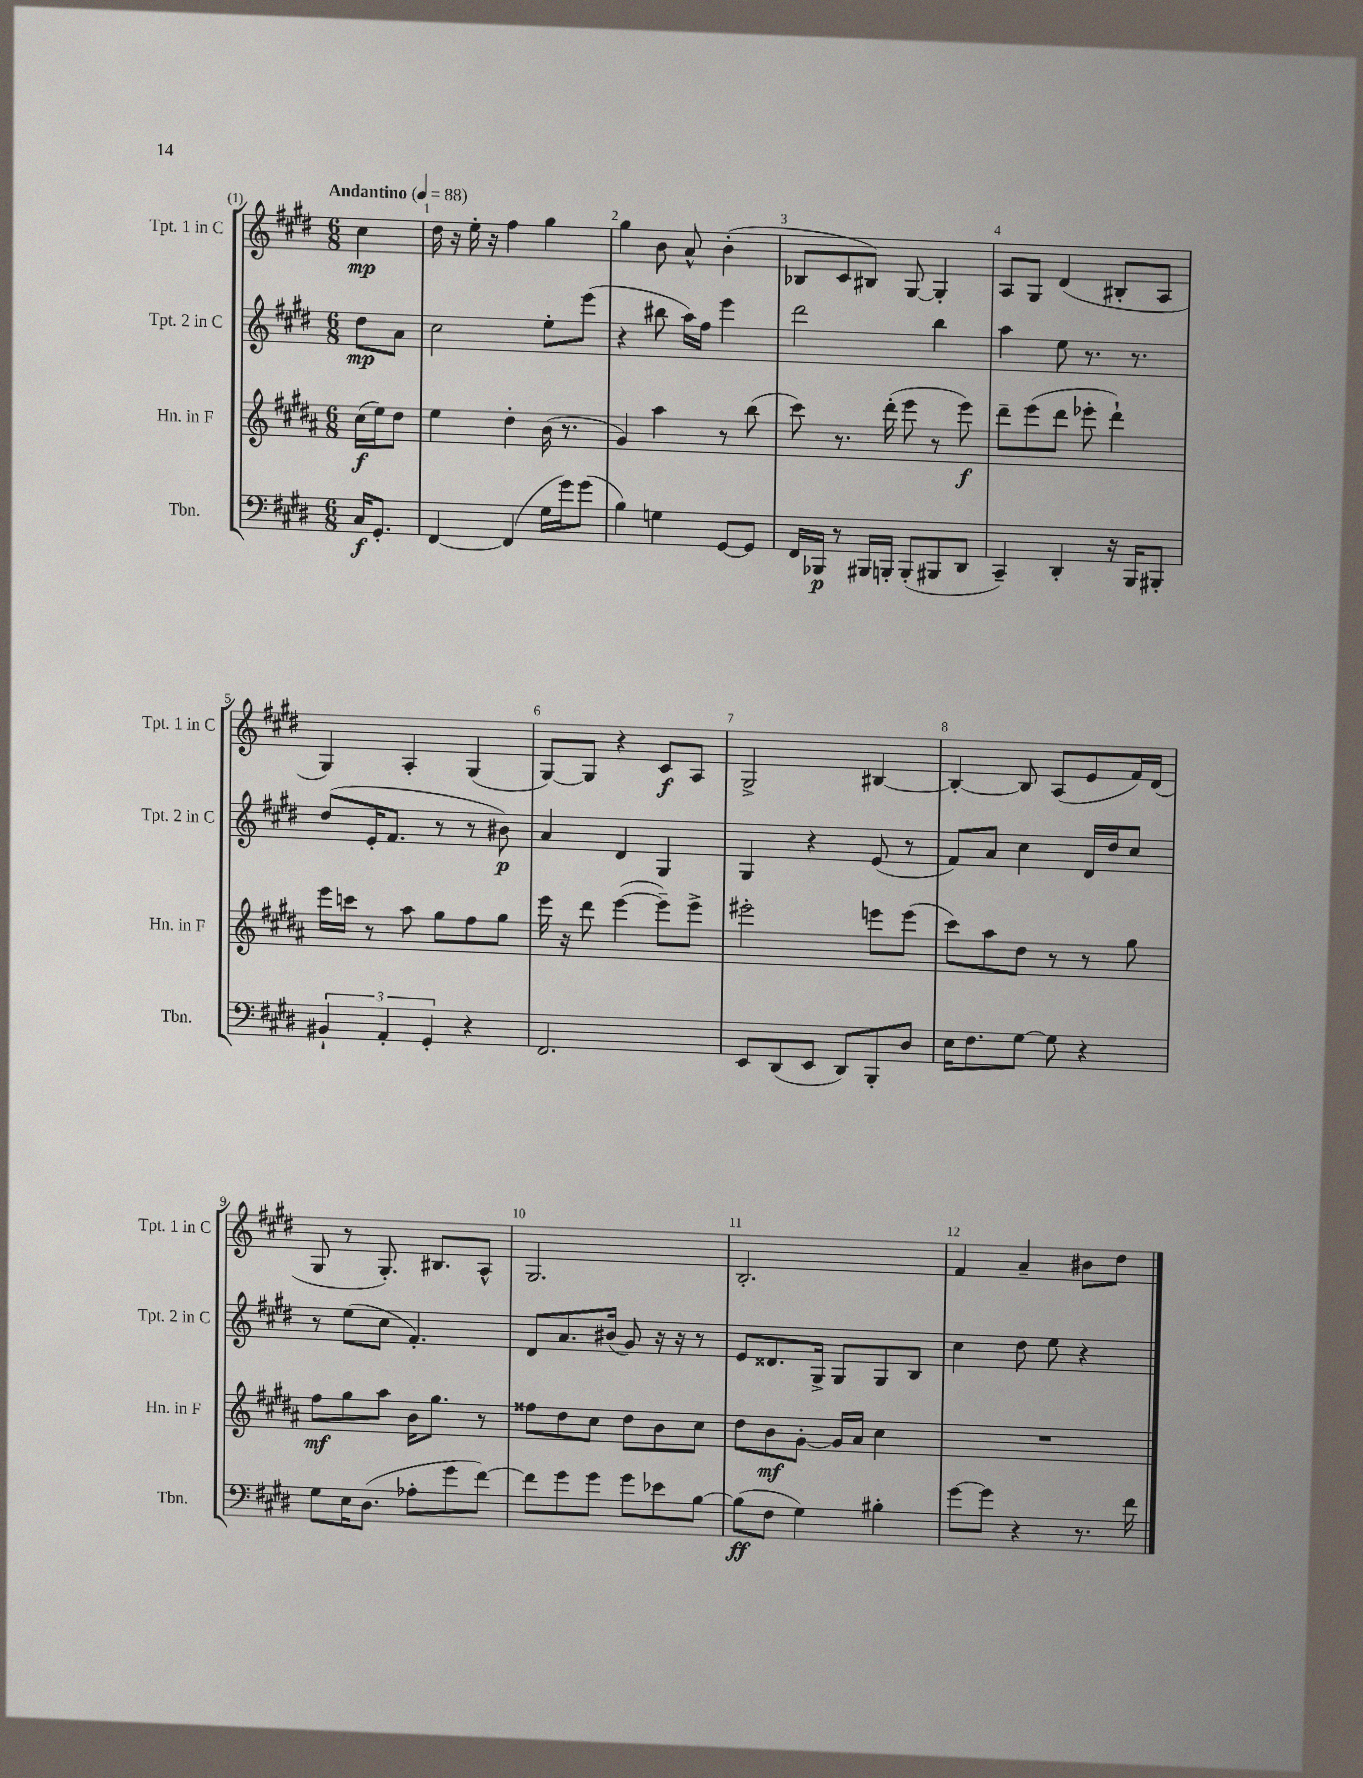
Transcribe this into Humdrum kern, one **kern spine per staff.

**kern	**kern	**kern	**kern
*staff4	*staff3	*staff2	*staff1
*clefF4	*clefG2	*clefG2	*clefG2
*k[f#c#g#d#]	*k[f#c#g#d#a#]	*k[f#c#g#d#]	*k[f#c#g#d#]
*M6/8	*M6/8	*M6/8	*M6/8
*MM88	*MM88	*MM88	*MM88
16C#	(16cc#	8dd#	4cc#
8.GG#'	16ee)	.	.
.	8dd#	8a	.
=	=	=	=
[4FF#	4ee	2cc#	16dd#
.	.	.	16r
.	.	.	16ee'
.	.	.	16r
(4FF#]	4dd#'	.	4ff#
16G#	(16b	8ee'	4gg#
16g#)	8.r	.	.
(8g#	.	(8eee	.
=	=	=	=
4B)	4g#)	4r	4gg#
4G	4aa#	8bb#	8b
.	.	16aa)	8a^^
.	.	16ff#	.
[8GG#	8r	4eee	(4b'
8GG#]	(8bb	.	.
=	=	=	=
16FF#	8ccc#)	2ddd#	8B-
16BBB-	.	.	.
8r	8.r	.	8c#
16BBB#	.	.	8B#)
16BBB'	(16ddd#'	.	.
(8BBB'	8eee	.	[8G#
8BBB#	8r	4bb	4G#']
8DD#	8eee)	.	.
=	=	=	=
4CC#~)	8ddd#~	4aa	8A
.	(8eee	.	8G#
4DD#'	8ddd#	8ee	(4d#
.	8eee-'	8.r	.
16r	4ddd#`)	.	8B#'
16BBB	.	8.r	.
8BBB#'	.	.	8A
=	=	=	=
6BB#`	16eee	(8dd#	4G#)
.	16ccc	.	.
.	8r	16e'	.
6AA'	.	.	.
.	.	8.f#	.
.	8aa#	.	4A'
6GG#'	.	.	.
.	8gg#	8r	.
4r	8ff#	8r	(4G#
.	8gg#	8b#)	.
=	=	=	=
2.FF#	16eee	4a	[8G#)
.	16r	.	.
.	8ddd#	.	8G#]
.	([4eee	4d#	4r
.	8eee~])	4G#	8c#
.	8eee^	.	8A
=	=	=	=
8EE	2eee#'	4G#	2G#^
(8DD#	.	.	.
8EE	.	4r	.
8DD#)	.	.	.
8BBB'	8eee	(8e	[4B#
8D#	(8eee	8r	.
=	=	=	=
16E	8ccc#)	8f#)	4B#'_
8.F#	.	.	.
.	8aa#	8a	.
[8G#	8dd#	4cc#	8B#]
8G#]	8r	.	(8A
4r	8r	16d#	8e
.	.	16dd#	.
.	8gg#	8cc#	16f#)
.	.	.	(16d#
=	=	=	=
8G#	8ff#	8r	8G#
16E	8gg#	(8ee	8r
(8.D#	.	.	.
.	8aa#	8cc#	8.G#')
8A-'	16b	4.f#')	.
.	8.gg#	.	8.B#
8g#	.	.	.
[8f#)	8r	.	8A^^
=	=	=	=
8f#]	8ff##	8d#	2.G#
8g#	8dd#	8.a	.
8g#	8cc#	.	.
.	.	(16b#	.
8g#	8dd#	8g#)	.
8e-	8b	16r	.
.	.	16r	.
[8B	8cc#	8r	.
=	=	=	=
(8B]	8dd#	8e	2.B'
8F#	8b	8.d##	.
4G#)	[8g#'	.	.
.	.	16G#^	.
.	16g#]	8G#	.
.	16a#	.	.
4B#'	4cc#	8G#	.
.	.	8B	.
=	=	=	=
[8g#	2.r	4cc#	4f#
8g#]	.	.	.
4r	.	8dd#	4a~
.	.	8ee	.
8.r	.	4r	8b#
.	.	.	8dd#
16f#	.	.	.
==	==	==	==
*-	*-	*-	*-
